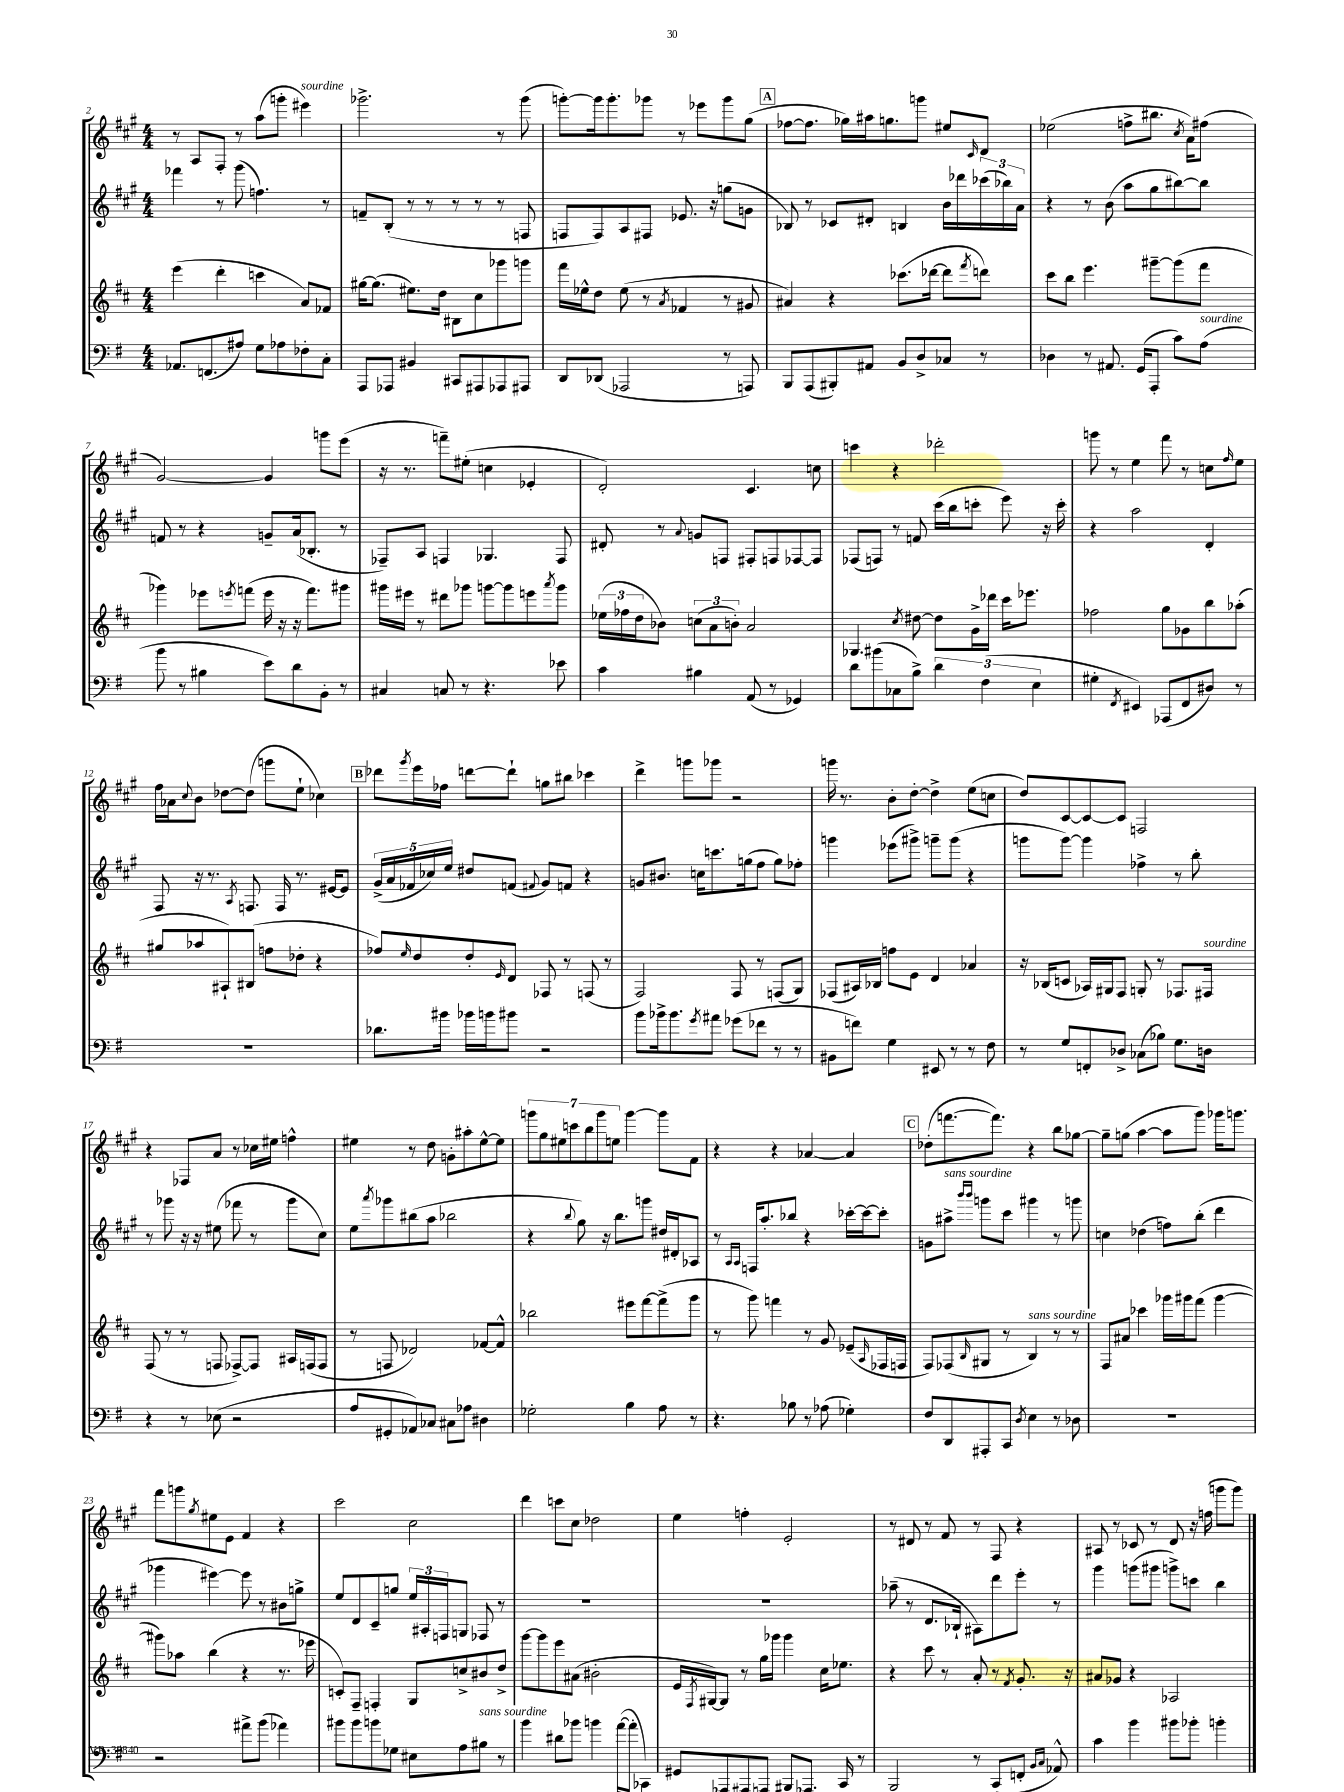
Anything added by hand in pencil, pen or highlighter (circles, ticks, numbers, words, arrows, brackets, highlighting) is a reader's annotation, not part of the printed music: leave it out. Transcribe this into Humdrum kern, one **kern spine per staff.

**kern	**kern	**kern	**kern
*staff4	*staff3	*staff2	*staff1
*clefF4	*clefG2	*clefG2	*clefG2
*k[f#]	*k[f#c#]	*k[f#c#g#]	*k[f#c#g#]
*M4/4	*M4/4	*M4/4	*M4/4
8.AA-/L	(4eee\	4fff-\	8r
.	.	.	8A/L
(8.FF/	.	.	.
.	4ddd'\	8r	8F#'/J
8A#/J)	.	(8ggg#\	8r
8G\L	4ccc\	4.ff\)	(8aa\L
8A-\	.	.	8ggg'\J
8F-'\	8a/L)	.	4eee#\)
8C'\J	8f-/J	8r	.
=	=	=	=
8AAA/L	[16gg#\LK	8f~/L	2.ggg-^\
.	(8.gg#\]J	.	.
8AAA-/J	.	(8B'/J	.
4BB#/	8.ee#\L)	8r	.
.	.	8r	.
.	16dd\Jk	.	.
8CC#/L	8B#\L	8r	.
8AAA#/	8cc#\	8r	.
8AAA-/	8ggg-\	8r	8r
8AAA#/J	8ggg\J	8F/	(8ggg-\
=	=	=	=
8DD/L	16fff#\LL	8F/L	[8ggg'\L)
.	16ee-^^\J	.	.
(8DD-/J	8dd\J	8F/)	16ggg\]k
.	.	.	8.ggg'\
2AAA-/	(8ee-\	8A/	.
.	8r	8F#/J	8ggg-\J
.	8qa/	.	.
.	4f-/	8.e-/	8r
.	.	.	8eee-\L
.	.	16r	.
8r	8r	(8gg\L	8ggg-\
8AAA/)	8g#/	8g\J	(8gg#\J
=	=	=	=
8BBB/L	4a#/)	8B-/)	[8ff-\L
(8AAA/	.	8r	8.ff-\]J
8BBB#'/)	4r	8c-/L	.
.	.	.	16gg-\LL)
8AA#/J	.	8d#'/J	16aa#\J
.	.	.	8.gg\
8BB/L	(8.ccc-\L	4B/	.
8D^/	.	.	8ggg\J
.	[16ddd-\Jk	.	.
8C-/J	8ddd-\]L	16b\LL	8ee#/L
.	.	16ddd-\	.
.	8qfff#/	.	16qqc#/
8r	8ddd\J)	(24ccc-\	8d/J
.	.	24bb-\)	.
.	.	24a\JJ	.
=	=	=	=
4D-\	8ccc#\L	4r	(2ee-\
.	8bb\J	.	.
8r	4.eee\	8r	.
8.AA#/	.	(8b\	.
.	.	8aa\L	8ff^\L
(16GG/LK	.	.	.
8AAA'/J	[8ggg#~\L	8gg#\	8.bb#\J
8c\L)	(8ggg#\]	[8bb#\)	.
.	.	.	8qcc#/
.	.	.	16a\LK)
(8A\J	8fff#\J	8bb#\]J	(8ff#\J
=	=	=	=
8b\	4ggg-\)	8f/	[2g#/)
8r	.	8r	.
4B#\	8eee-\L	4r	.
.	8qeee/	.	.
.	(8fff\J	.	.
8e\L)	16eee\	8g~/L	4g#/]
.	16r	.	.
8d\	16r	(16a/k	.
.	8.fff\L)	8.B-'/J	.
8BB'\J	.	.	8ggg\L
8r	8ggg#\J	8r	(8eee\J
=	=	=	=
4C#/	16ggg#\LL	8F-~/L)	16r
.	16eee#\JJ	.	8.r
.	8r	8A/J	.
8C/	8ddd#\L	4F/	8fff~\L)
8r	8ggg-\J	.	(8ee#'\J
4.r	[8ggg\L	4.G-/	4cc\
.	8ggg\]	.	.
.	8eee\	.	4e-'/
.	8qaaa/	.	.
8e-\	8ggg\J	8F/	.
=	=	=	=
4c\	(24ee-\LL	8d#'/	2d'/)
.	24ff-\	.	.
.	24dd\J	.	.
.	8b-\J)	8r	.
.	.	8qqa/	.
4B#\	(12cc\L	8g/L	.
.	12a\	.	.
.	.	8F/J	.
.	12b'\J)	.	.
(8AA/	2a/	8F#'/L	4.c#/
8r	.	8F/	.
4GG-/)	.	[8F-/	.
.	.	8F-/]J	8cc\
=	=	=	=
8d\L	4.G-/	(8F-/L	4ccc\
(8b#\	.	8F/J)	.
8C-\	.	8r	4r
.	8qcc#/	.	.
8B^\J)	[8dd#\	8f/	.
6d\	8dd#\]L	(16ccc#\LL	2ddd-'\
.	.	16bb\J	.
.	16g^\L	8ccc'\J	.
(6F#\	.	.	.
.	16ddd-\JJ	.	.
.	16ccc#\LK	8eee\)	.
.	8.eee-\J	.	.
6E\	.	.	.
.	.	16r	.
.	.	16ccc'\	.
=	=	=	=
4G#'\	2ff-\	4r	8ggg\
.	.	.	8r
8qFF#/	.	.	.
4EE#/)	.	2aa\	4ee\
(8AAA-/L	8gg\L	.	8fff#\
8FF#/	8g-\	.	8r
8D#/J)	8bb\	4d'/	8cc\L
.	.	.	16qqff#/
8r	(8aa-'\J	.	8ee\J
=	=	=	=
1r	8gg#/L	8F#/	16ff#\LL
.	.	.	16a-\J
.	.	.	8qqcc#/
.	8aa-/	16r	8b\J
.	.	8.r	.
.	8A#`/)	.	[8dd-\L
.	.	8qA/	.
.	(8B#/J	8.F/	(8dd-\]J
.	8ff\L	.	8ggg\L
.	.	16F/	.
.	8dd-'\J	8.r	8ee`\J
.	4r	.	4cc-\)
.	.	[16e#/LK	.
.	.	8e#/]J	.
=	=	=	=
8.d-\L	8ff-/L)	(20g#^/LL	8ddd-\L
.	.	20a/	.
.	.	20f-/	.
.	16qqee/	.	8qggg#/
.	8dd/	.	16eee\L
.	.	20cc-/)	.
16b#\Jk	.	.	16ff-\JJ
.	.	20ee/JJ	.
16b-\LL	8dd'/	8dd#/L	[8ddd\L
16b\J	.	.	.
.	16qqe/	.	.
8b#\J	8d/J	(8f/J	8ddd`\]J
.	.	8qqf#/	.
2r	8F-/	8g#/L)	8gg\L
.	8r	8f/J	8bb#\J
.	(8F/	4r	4ccc-\
.	8r	.	.
=	=	=	=
8b\L	2F#/)	8g/L	4ddd^\
16b-^\k	.	8.b#/J	.
8.b-\	.	.	.
.	.	.	8ggg\L
.	.	16cc\LK	.
8qg/	.	.	.
8a#\J	.	8.ccc\	8ggg-\J
(8g-\L	8F#/	.	2r
.	.	(16gg\k	.
8f-\J	8r	8ff#\J	.
8r	(8F/L	8gg\L)	.
8r	8G/J)	8ff-'\J	.
=	=	=	=
8BB#\L	(8F-/L	4ggg\	16ggg\
.	.	.	8.r
8f\J)	16A#/L)	.	.
.	16B-/JJ	.	.
4G\	8ff\L	(8eee-\L	8b'\L
.	8e\J	8ggg#^\J)	[8dd'\J
8EE#/	4d/	8ggg~\L	4dd^\]
8r	.	(8ggg\J	.
8r	4a-/	4r	(8ee\L
8F#\	.	.	8cc\J
=	=	=	=
8r	16r	8ggg\L	8dd/L)
.	(16B-/LK	.	.
8G/L	8c/J	[8ggg\J)	[8c#/
8FF'/	16A-/LL)	4ggg\]	8c#/_
.	16G#/J	.	.
8D-^/J	8F#/J	.	8c#/]J
(8C-\L	8G'/	4ff-^\	2F/
8B-\J)	8r	.	.
8.G\L	8.F-/L	8r	.
.	.	8bb'\	.
16D\Jk	16F#/Jk	.	.
=	=	=	=
4r	(8F#/	8r	4r
.	8r	8ggg-\	.
8r	8r	16r	8F-/L
.	.	16r	.
(8E-\	8F/	(8ee#\	8a/J
2r	[8F-^/L)	8fff-\	8r
.	8F-/]J	8r	16cc-\LL
.	.	.	16ee#\JJ
.	16A#/LL	8ggg-\L	4ff^^\
.	(16F/J	.	.
.	8F/J	8cc#\J)	.
=	=	=	=
8A/L	8r	8ee\L	4ee#\
.	.	8qaaa/	.
8GG#'/	8F/	8ggg-\	.
8AA-/)	2d-/)	(8bb#\	8r
8C-/J	.	8aa\J	8dd\
8C#\L	.	2bb-\	8g'\L
8A-\J	.	.	8aa#'\
4D#\	[8f-/L	.	[8ee#^^\
.	8f-^^/]J	.	8ee#\]J
=	=	=	=
2G-'\	2bb-\	4r	14ggg\L
.	.	.	14gg#\
.	.	.	14ee#\
.	.	.	14ccc\
.	.	8qqbb/	.
.	.	8gg#\)	.
.	.	.	14bb\
.	.	.	14ggg\
.	.	16r	.
.	.	.	14ee\J
.	.	8.bb\L	.
4B\	8eee#\L	.	[4ggg\
.	[8fff#\	8ggg\J	.
8A\	(8fff#^\]	16dd#/LL	8ggg\]L
.	.	16d#'/J	.
8r	8ggg\J	8A-/J	8f#\J
=	=	=	=
4.r	8r	8r	4r
.	.	16qqA/LL	.
.	.	16qqA/JJ	.
.	8ggg\)	16F/LK	.
.	.	8.aa'/	.
.	4fff\	.	4r
8B-\	.	8bb-/J	.
8r	8r	4r	[4a-/
(8A-\	8g/	.	.
4G-'\)	(8e-~/L	[16ccc-'\LL	4a-/]
.	.	16ccc-\_J	.
.	16qqA/	.	.
.	16F-/L	8ccc-'\]J	.
.	16F/JJ	.	.
=	=	=	=
8F#/L	8F#/L)	8g\L	(8dd-'\L
8DD/	(8F-/	8aa#^\J	[8.fff\
.	.	16qqbbb/LL	.
.	16qqB/	16qqbbb/JJ	.
8AAA#'/	8G#/J	8ggg\L	.
.	.	.	8.fff\]J)
8CC/J	8r	8ccc#\J	.
8qD/	.	.	.
4E\	4B/)	4ggg#\	4r
8r	8r	8r	8bb\L
8D-\	8r	8ggg\	[8gg-\J
=	=	=	=
1r	8F#/L	4cc\	8gg-~\]L
.	8a#/J	.	(8gg\J
.	4ccc-\	(4dd-\	[4aa\
.	16ggg-\LL	8ff\L)	8aa\]L
.	16ggg#\J	.	.
.	(8fff#\J	(8bb'\J	8ggg#\J)
.	[4ggg#\	4ddd\	16ggg-\LK
.	.	.	8.ggg\J
=	=	=	=
2r	8ggg#\]L)	4ggg-\	8fff#\L
.	8aa-\J	.	8ggg\
.	.	.	8qgg#/
.	(4bb\	[4eee#\)	8ee#\
.	.	.	8e\J
8a#^\L	4r	8eee#\]	4f#/
(8b\J	.	8r	.
4a-\)	8.r	8b#\L	4r
.	.	8gg^\J	.
.	16eee-\	.	.
=	=	=	=
8b#\L	8c'/L)	8ee/L	2ccc#\
8b#\	8F#~/J	8d/	.
8b\	4F'/	8c#~/	.
8G-\J	.	8gg/J	.
8E#\L	8G/L	24ee/LL	2cc#\
.	.	24A#'/	.
.	.	24F/J	.
8A\	8cc^/	8G/J	.
8B#\J	8b#/	8F-/	.
8r	8dd^/J	8r	.
=	=	=	=
4b\	[8ggg\L	1r	4ddd\
.	8ggg\]	.	.
8d#\L	8eee\	.	8ccc\L
8b-\J	(8a#\J	.	8cc#\J
4b\	2b#'\	.	2dd-\
([16a\LL	.	.	.
16a'\]J	.	.	.
8CC-\J)	.	.	.
=	=	=	=
8GG#/L	16e/LL	1r	4ee\
.	8qF#/	.	.
.	[16G#/J)	.	.
8AAA-/	8G#/]J	.	.
8AAA#/	8r	.	4ff'\
8AAA/J	16gg\LL	.	.
.	16ggg-\JJ	.	.
8BBB#/L	4ggg-\	.	2e'/
8.AAA-/J	.	.	.
.	16cc#\LK	.	.
16CC/	8.ee-\J	.	.
8r	.	.	.
=	=	=	=
2BBB/	4r	(8aa-~\	8r
.	.	8r	8d#/
.	8ccc#\	8.d/L	8r
.	8r	.	8f#/
.	.	16B-`/Jk	.
8r	8a'/	8A#\L)	8r
(8CC/L	8r	8ddd\	8F#/
.	8qf#/	.	.
8FF'/J	8.g'/	8eee'\J	4r
16qqBB/LL	.	.	.
16qqC/JJ	.	.	.
8AA-^^/)	.	8r	.
.	16r	.	.
=	=	=	=
4c\	8a#/L	4ggg#\	8A#/
.	8g-/J	.	8r
4b\	4r	(8ggg\L	8c-/
.	.	8ggg#\J	8r
8b#\L	2A-/	8ggg^\L)	8d/
8b-'\J	.	8ccc\J	16r
.	.	.	(16ff\
4b'\	.	4bb\	8ggg\L
.	.	.	8ggg\J)
==	==	==	==
*-	*-	*-	*-
